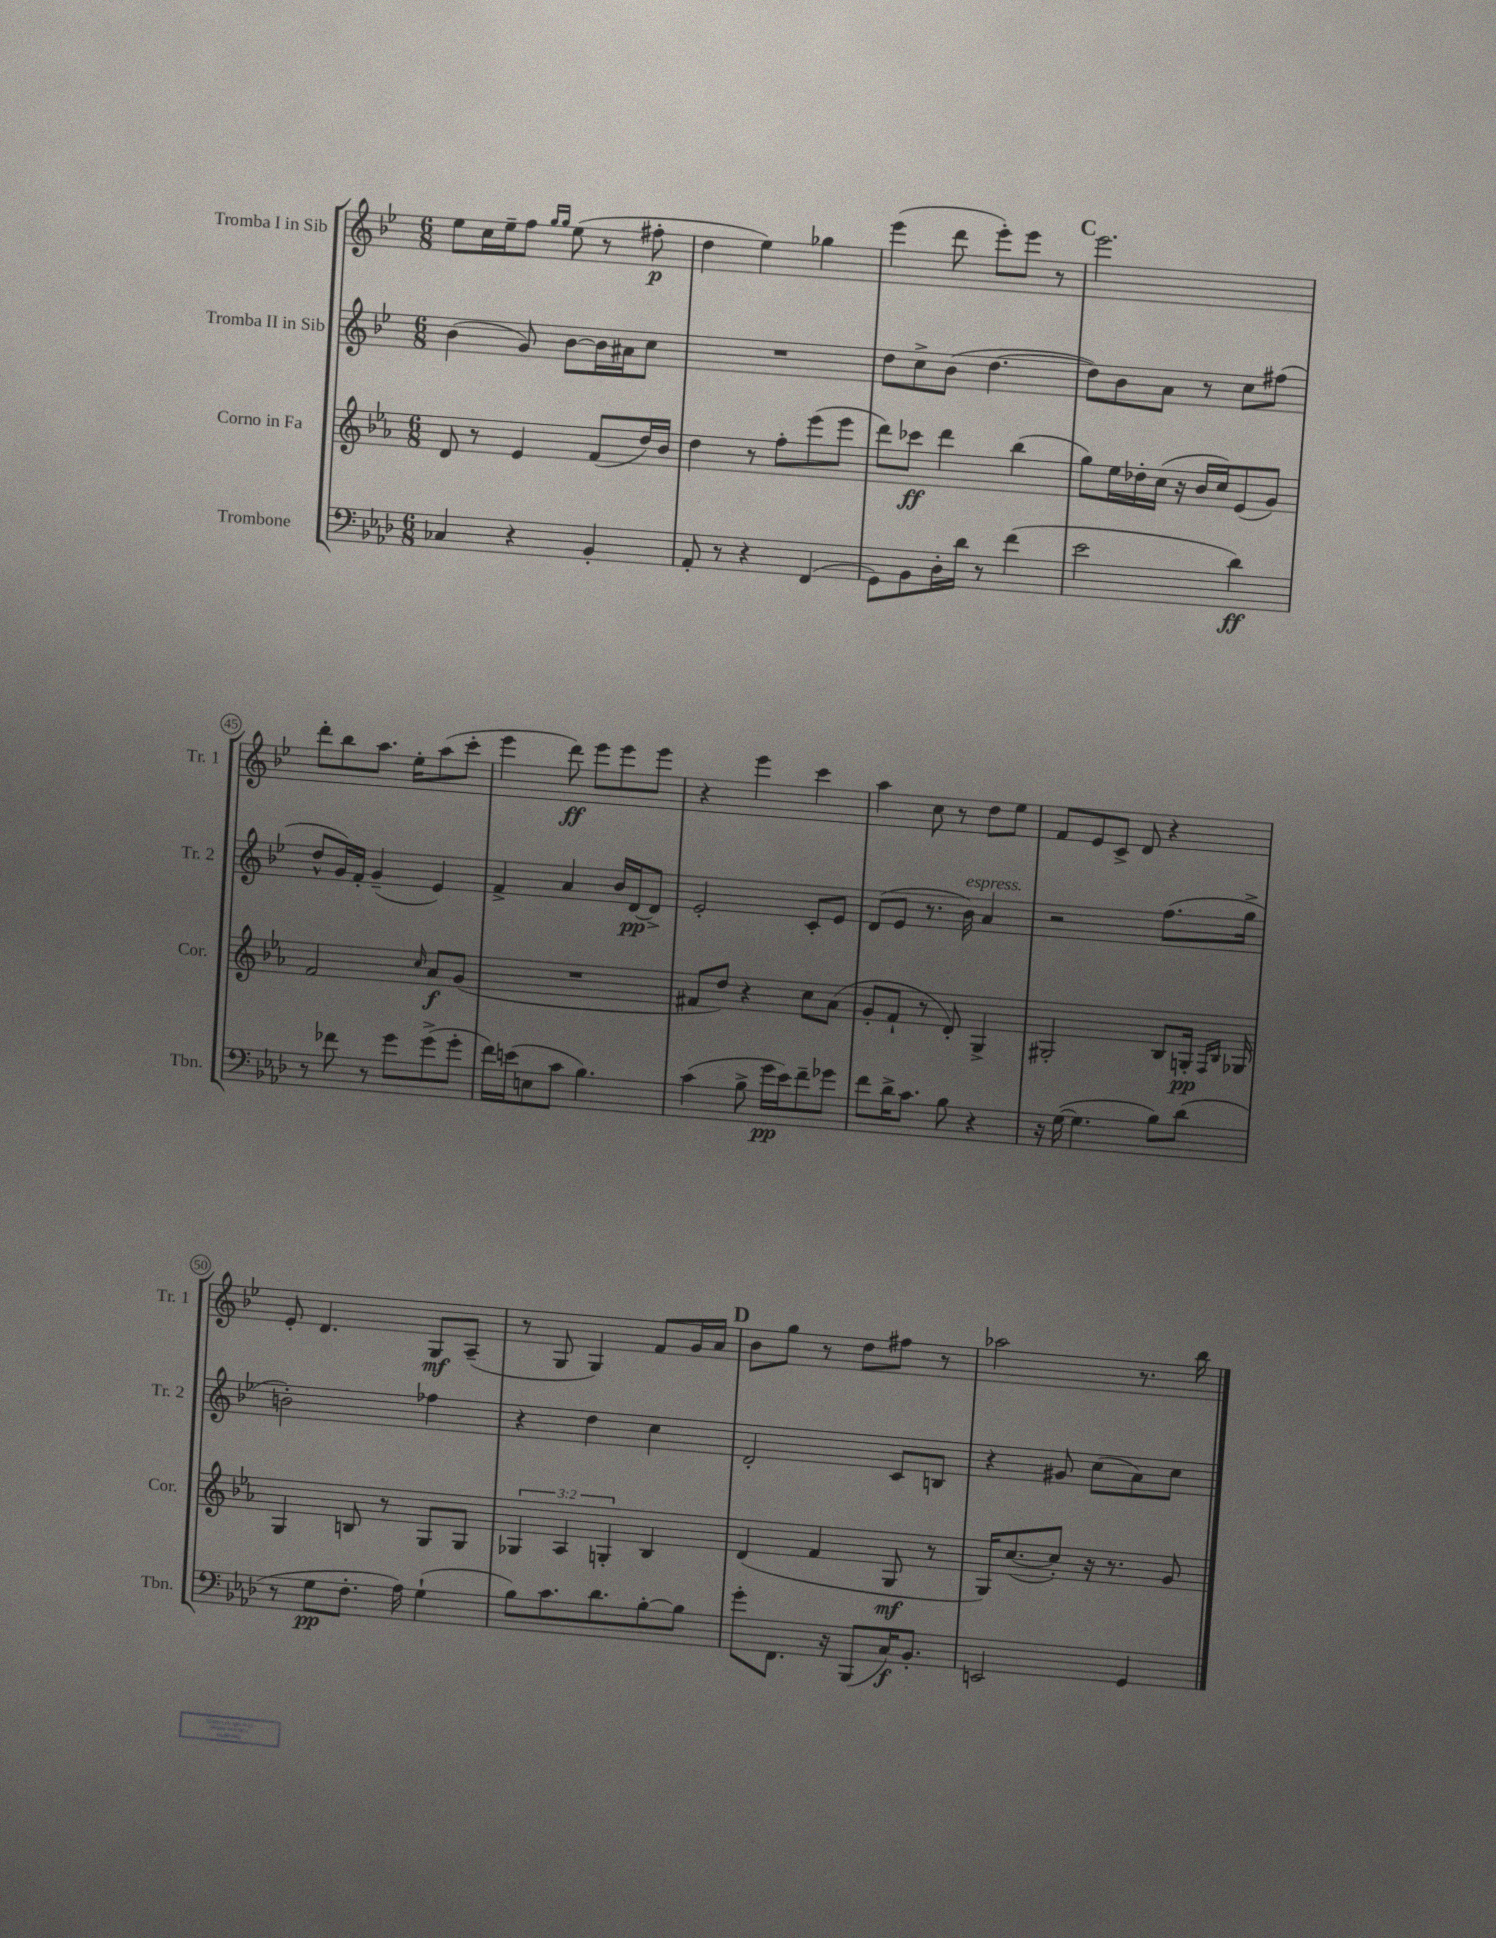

**kern	**dynam	**kern	**dynam	**kern	**dynam	**kern	**dynam
*part4	*part4	*part3	*part3	*part2	*part2	*part1	*part1
*staff4	*staff4	*staff3	*staff3	*staff2	*staff2	*staff1	*staff1
*I"Trombone	*	*I"Corno in Fa	*	*I"Tromba II in Sib	*	*I"Tromba I in Sib	*
*I'Tbn.	*	*I'Cor.	*	*I'Tr. 2	*	*I'Tr. 1	*
*clefF4	*	*clefG2	*	*clefG2	*	*clefG2	*
*k[b-e-a-d-]	*	*k[b-e-a-]	*	*k[b-e-]	*	*k[b-e-]	*
*M6/8	*	*M6/8	*	*M6/8	*	*M6/8	*
=41	=41	=41	=41	=41	=41	=41	=41
4C-X/	.	8d/	.	(4b-\	.	8ee-\L	.
.	.	8r	.	.	.	16cc\L	.
.	.	.	.	.	.	16ee-~\J	.
4r	.	4e-/	.	8g/)	.	8ff\J	.
.	.	.	.	.	.	16qqgg/LL	.
.	.	.	.	.	.	16qqgg/JJ	.
.	.	.	.	[8b-\L	.	(8ee-\	.
4BB-'/	.	(8f/L	.	16b-\L]	.	8r	.
.	.	.	.	16a#X\J	.	.	.
.	.	16dd/L)	.	8cc\J	.	8ff#X'\	p
.	.	16b-/JJ	.	.	.	.	.
=42	=42	=42	=42	=42	=42	=42	=42
8AA-'/	.	4dd\	.	2.r	.	4dd\	.
8r	.	.	.	.	.	.	.
4r	.	8r	.	.	.	4ee-\)	.
.	.	8ff'\L	.	.	.	.	.
(4FF/	.	(8eee-\	.	.	.	4gg-X\	.
.	.	8eee-\J	.	.	.	.	.
=43	=43	=43	=43	=43	=43	=43	=43
8GG\L)	.	8ddd\L)	.	8dd\L	.	(4eee-\	.
8BB-\	.	8ccc-X\J	ff	8cc^\	.	.	.
16D-'\L	.	4ddd\	.	(8b-\J	.	8ddd\	.
16d-\JJ	.	.	.	.	.	.	.
8r	.	.	.	[4.dd\	.	8eee-'\L)	.
(4f\	.	(4bb-\	.	.	.	8eee-\J	.
.	.	.	.	.	.	8r	.
!!LO:REH:place=s1:t=C
=44	=44	=44	=44	=44	=44	=44	=44
2e-\	.	8gg\L)	.	8dd\L])	.	2.eee-\	.
.	.	16ee-\L	.	8b-\	.	.	.
.	.	16dd-X'\	.	.	.	.	.
.	.	(16cc\JJ	.	8a\J	.	.	.
.	.	16r	.	.	.	.	.
.	.	16b-/LL	.	8r	.	.	.
.	.	16cc/J)	.	.	.	.	.
4d-\)	ff	(8e-/	.	8cc\L	.	.	.
.	.	8g/J)	.	(8ff#X\J	.	.	.
!!LO:LB:g=z
=45	=45	=45	=45	=45	=45	=45	=45
8r	.	2f/	.	8dd^^/L	.	8ddd'\L	.
8f-X\	.	.	.	16g/L)	.	8bb-\	.
.	.	.	.	16f'/JJ	.	.	.
8r	.	.	.	(4g~/	.	8.aa\J	.
8g\L	.	.	.	.	.	.	.
.	.	.	.	.	.	16ee-'\KL	.
.	.	16qqcc/	.	.	.	.	.
(8g^\	.	8a-/L	f	4e-/)	.	(8aa\	.
8g'\J	.	(8g/J	.	.	.	8ccc'\J	.
=46	=46	=46	=46	=46	=46	=46	=46
16f\LL)	.	2.r	.	4f^/	.	4eee-\	.
(16en\J	.	.	.	.	.	.	.
8En\	.	.	.	.	.	.	.
8c\J	.	.	.	4a/	.	8ddd\)	ff
4.B-\)	.	.	.	.	.	8eee-\L	.
.	.	.	.	16b-/LL	.	8eee-\	.
.	.	.	.	[16d/J	pp	.	.
.	.	.	.	8d^/J]	.	8eee-\J	.
=47	=47	=47	=47	=47	=47	=47	=47
(4c\	.	8f#X/L	.	2e-'/	.	4r	.
.	.	8dd/J)	.	.	.	.	.
8B-^\	.	4r	.	.	.	4eee-\	.
16g\LL	pp	.	.	.	.	.	.
16e-\J)	.	.	.	.	.	.	.
8f~\	.	8cc\L	.	8c'/L	.	4ccc\	.
8g-X\J	.	(8a-\J	.	8e-/J	.	.	.
=48	=48	=48	=48	=48	=48	=48	=48
8f\L	.	8g'/L	.	(8d/L	.	4aa\	.
16d-^\K	.	8f`/J	.	8e-/J	.	.	.
8.c\J	.	.	.	.	.	.	.
.	.	8r	.	8.r	.	8cc\	.
8B-\	.	8d'/)	.	.	.	8r	.
!	!	!	!	!LO:TX:a:i:t=espress.	!	!	!
.	.	.	.	16b-\)	.	.	.
4r	.	4G^/	.	4a/	.	8dd\L	.
.	.	.	.	.	.	8ee-\J	.
=49	=49	=49	=49	=49	=49	=49	=49
16r	.	2G#X'/	.	2r	.	8f/L	.
([16G\	.	.	.	.	.	.	.
4.G\]	.	.	.	.	.	8e-/	.
.	.	.	.	.	.	8c^/J	.
.	.	.	.	.	.	8d/	.
8B-\L)	.	8B-/L	.	(8.ff\L	.	4r	.
(8d-\J	.	16Gn'/Jk	pp	.	.	.	.
.	.	16qqF/LL	.	.	.	.	.
.	.	16qqB-/JJ	.	.	.	.	.
.	.	16G-X/	.	16gg^\Jk	.	.	.
!!LO:LB:g=z
=50	=50	=50	=50	=50	=50	=50	=50
8r	.	4G/	.	2bn'\)	.	8e-'/	.
8G\L	pp	.	.	.	.	4.d/	.
8.F'\J	.	8Bn/	.	.	.	.	.
.	.	8r	.	.	.	.	.
16A-\)	.	.	.	.	.	.	.
(4G`\	.	8G/L	.	4ff-X\	.	8G/L	mf
.	.	8G/J	.	.	.	(8A~/J	.
=51	=51	=51	=51	=51	=51	=51	=51
8B-\L)	.	6G-X/	.	4r	.	8r	.
8.c\	.	.	.	.	.	8G/	.
.	.	6A-/	.	.	.	.	.
.	.	.	.	4dd\	.	4G/)	.
8.d-\	.	.	.	.	.	.	.
.	.	6Gn'/	.	.	.	.	.
[8B-'\	.	4B-/	.	4cc\	.	8f/L	.
8B-\J]	.	.	.	.	.	16g/L	.
.	.	.	.	.	.	16a/JJ	.
!!LO:REH:place=s1:t=D
=52	=52	=52	=52	=52	=52	=52	=52
8g'\L	.	(4d/	.	2d'/	.	8b-\L	.
8.FF\J	.	.	.	.	.	8gg\J	.
.	.	4f/	.	.	.	8r	.
16r	.	.	.	.	.	.	.
(8BBB-/L	.	.	.	.	.	8dd\L	.
16C/K)	f	8G/	mf	8c/L	.	8ff#X\J	.
8.BB-'/J	.	.	.	.	.	.	.
.	.	8r	.	8Bn/J	.	8r	.
=53	=53	=53	=53	=53	=53	=53	=53
2EEn/	.	16G/KL)	.	4r	.	2aa-X\	.
.	.	([8.cc/	.	.	.	.	.
.	.	8cc'/J])	.	8g#X/	.	.	.
.	.	16r	.	(8cc\L	.	.	.
.	.	8.r	.	.	.	.	.
4GG/	.	.	.	8a\)	.	8.r	.
.	.	8g/	.	8cc\J	.	.	.
.	.	.	.	.	.	16bb-\	.
==	==	==	==	==	==	==	==
*-	*-	*-	*-	*-	*-	*-	*-
